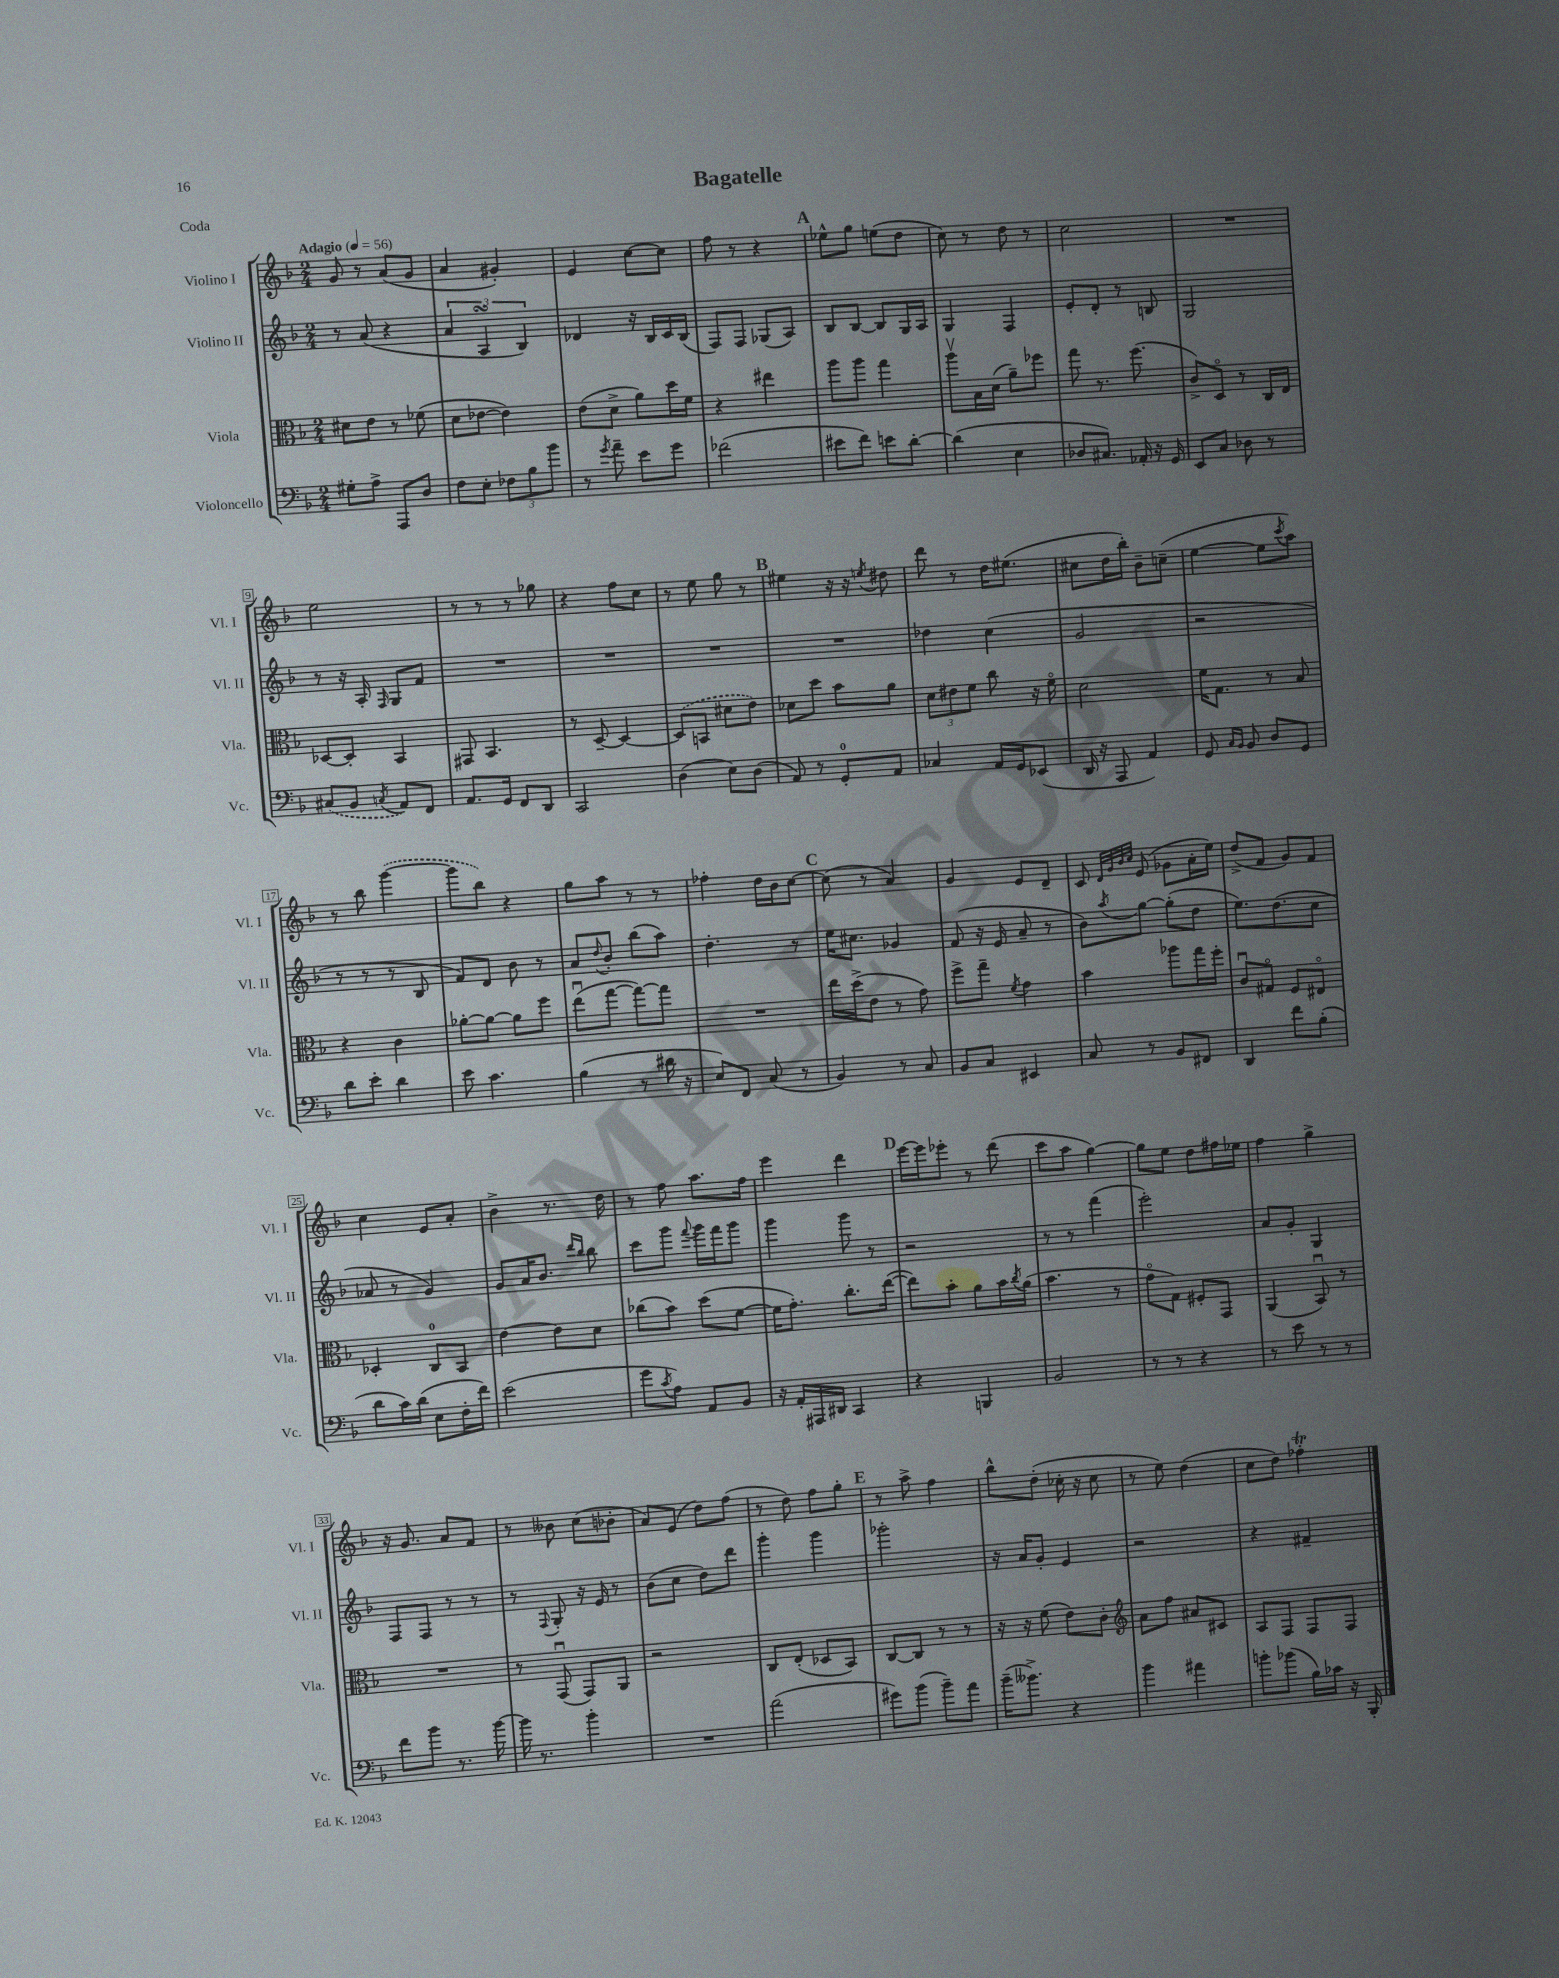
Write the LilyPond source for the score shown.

\header { title = "Bagatelle" piece = "Coda" }
<<
\new StaffGroup <<
\new Staff = "s0" \with { instrumentName = "Violino I" shortInstrumentName = "Vl. I" } {
    \clef treble \key f \major \numericTimeSignature \time 2/4 \tempo "Adagio" 4 = 56
    g'8 r8 a'8( g'8 |
    a'4 gis'4-.) |
    e'4 c''8~ c''8 |
    f''8 r8 r4 |
    \mark \markup { \bold "A" } ees''8-^ g''8 e''8( d''8 |
    c''8) r8 d''8 r8 |
    c''2 |
    R2 |
    e''2 |
    r8 r8 r8 ges''8 |
    r4 f''8 c''8 |
    r8 e''8 g''8 r8 |
    \mark \markup { \bold "B" } eis''4 r16 r16 \acciaccatura { e''8 } dis''8 |
    d'''8 r8 d''16 eis''8.( |
    cis''8 d''16 bes''16-.) bes'8-- c''8--( |
    e''4~ e''8 \acciaccatura { c'''8 } a''8) |
    r8 bes''8 \once \slurDashed g'''4~( |
    g'''8 bes''8) r4 |
    g''8 a''8 r8 r8 |
    fes''4-. d''16 bes'16 c''8~ |
    \mark \markup { \bold "C" } c''8( r8 a'4) |
    g'4 e'8 d'8-- |
    c'8 \grace { d'32 g'32 bes'32 c''32 } e'8( ges'8 a'16-. e''16) |
    d''8->( f'8 g'8) f'8 |
    c''4 e'8 a'8-. |
    bes'4-> r8. d''16 |
    r8 f''8 a''8. f''16 |
    e'''4 d'''4 |
    \mark \markup { \bold "D" } e'''16~ e'''16 ees'''8-. r8 d'''8( |
    c'''8 a''8 g''4~) |
    g''8 e''8 d''8 fis''16 ees''16 |
    f''4 g''4-> |
    r16 g'8. a'8 f'8 |
    r8 beses'8 c''8( bes'8-. |
    a'8) e'8( d''8) f''8( |
    r8 d''8) f''8 g''8-. |
    \mark \markup { \bold "E" } r8 a''8-> f''4 |
    bes''8-^ d''8-.( ces''16-. r16 ces''8 |
    r8 e''8) d''4( |
    c''8 d''8) fes''4-.\trill \bar "|." |
}
\new Staff = "s1" \with { instrumentName = "Violino II" shortInstrumentName = "Vl. II" } {
    \clef treble \key f \major \numericTimeSignature \time 2/4
    r8 a'8( r4 |
    \tuplet 3/2 { a'4 a4\turn bes4) } |
    des'4 r16 bes16 c'16 bes16( |
    f8) f8 ges8( a8) |
    \mark \markup { \bold "A" } bes8 bes8~ bes8 g16 a16 |
    g4 f4 |
    e'8-. d'8-. r8 b8 |
    g2 |
    r8 r16 a16-. \grace { f16 } g8 f'8 |
    R2 |
    R2 |
    R2 |
    \mark \markup { \bold "B" } R2 |
    des''4 c''4( |
    g'2 |
    r2 |
    r8 r8 r8 bes8 |
    f'8) d'8 bes'8 r8 |
    a'8 \appoggiatura { d''8 } bes'8-. bes''8( a''8) |
    d''4.-. r8 |
    \mark \markup { \bold "C" } e''16 cis''8. ges'4 |
    f'8( r16 e'16 a'8-- r8 |
    bes'8) \acciaccatura { a''8 } g''8~ g''8-.( d''8 |
    e''8.) d''8.( c''8 |
    aes'8 r8 g'4) |
    g'8 a'16 bes'8. \grace { d'''16 bes''16 } bes''8 |
    c'''8 g'''8 \appoggiatura { f'''8 } g'''16 f'''16 g'''8 |
    g'''4 g'''8 r8 |
    \mark \markup { \bold "D" } r2 |
    r8 r8 f'''4( |
    e'''2-.) |
    a'8 g'8-. g4 |
    f8 f8 r8 r8 |
    r8 \appoggiatura { f8 } g8-. r16 e'16 r8 |
    bes'8( c''8 d''8) d'''8 |
    g'''4-. g'''4 |
    \mark \markup { \bold "E" } ges'''2-. |
    r16 a'16 g'8-. e'4 |
    r2 |
    r4 fis'4-- \bar "|." |
}
\new Staff = "s2" \with { instrumentName = "Viola" shortInstrumentName = "Vla." } {
    \clef alto \key f \major \numericTimeSignature \time 2/4
    dis'8 e'8 r8 fes'8( |
    d'8 ees'8~ ees'4) |
    e'8( d'8-> a'8) d''16 f'16 |
    r4 eis''4 |
    \mark \markup { \bold "A" } a''8 a''8 g''4 |
    a''8\upbow bes16 d'16( a'8--) fes''8 |
    g''8 r8. f''8.( |
    c'8->) d8\flageolet r8 c16 e16 |
    des8~ des8-. bes,4 |
    gis,8 bes,4. |
    r8 d8~-- d4~ |
    \once \slurDashed d8( b,8 dis'8 e'8) |
    \mark \markup { \bold "B" } des'8 d''8 bes'8 a'8 |
    \tuplet 3/2 { d'8 eis'8 f'8 } c''8 r16 f'16\flageolet |
    d'2 |
    f'16 g8. r8 bes8 |
    r4 c'4 |
    aes'8~-. aes'8~ aes'8 f''8 |
    e''8\downbow( g''8~ g''8~) g''8 |
    R2 |
    \mark \markup { \bold "C" } e''16 d''16->( e'8 r8 g'8) |
    f''8-> g''8-- \acciaccatura { f'8 } g'4 |
    bes'4 aes''8 g''16 f''16-. |
    c'8\downbow gis8\flageolet f8 eis8\flageolet |
    des4-. c8-0 bes,8 |
    e'4~ e'8 d'8 |
    ces''8( bes'8) d''8( f'8~ |
    f'16 g'8.-.) c''8.-. e''16~( |
    \mark \markup { \bold "D" } e''8) bes'8-. a'8 bes'16 \acciaccatura { c''8 } a'16( |
    bes'4. r8 |
    g'8\flageolet g8) fis8-. g,8 |
    a,4( bes,8\downbow) r8 |
    R2 |
    r8 g,8\downbow( g,8) a,8 |
    r2 |
    c8 e8-.( des8 bes,8) |
    \mark \markup { \bold "E" } c8~ c8 r8 r8 |
    r16 r16 f'8( e'8) c'8-. |
    \clef treble a'8 f''8 ais'8 cis'8 |
    a8 f8 f8 f8 \bar "|." |
}
\new Staff = "s3" \with { instrumentName = "Violoncello" shortInstrumentName = "Vc." } {
    \clef bass \key f \major \numericTimeSignature \time 2/4
    gis8-. a8-> a,,8 d8 |
    f8 e8-. \tuplet 3/2 { fes8 bes8 bes'8 } |
    r8 \acciaccatura { g'8 } a'8-- e'8 g'8 |
    fes'2( |
    \mark \markup { \bold "A" } eis'8 f'8) e'8 d'8~-. |
    d'4( e4 |
    des8 cis8.) aes,16-. r16 g,16 |
    e,8 c8 des8 r8 |
    \once \slurDashed cis8( bes,8 \acciaccatura { c8 } a,8) f,8 |
    a,8. g,16 f,8 d,8 |
    c,2 |
    d4( e8) d8( |
    \mark \markup { \bold "B" } a,8) r8 g,8-0-. a,8 |
    ces4 a,16 g,16 ees,8( |
    d,16 r16 a,,8 a,4) |
    g,8 \grace { c16 bes,16 } bes,8 d8 g,8 |
    d'8 e'8-. d'4 |
    e'8 c'4. |
    bes4( r8 dis'16 r16 |
    e8) f,8 c8( r8 |
    \mark \markup { \bold "C" } bes,4) r8 c8 |
    bes,8 c8 eis,4 |
    c8 r8 bes,8 fis,8 |
    d,4 f'8 bes8-.( |
    d'8 c'16) d'16( e8 f16-. f'16) |
    e'2( |
    g'8 \acciaccatura { c'8 } a8) a,8 bes,8 |
    r16 a,16-. ais,,16 dis,16 c,4 |
    \mark \markup { \bold "D" } r4 b,,4 |
    bes,2 |
    r8 r8 r4 |
    r8 e'8 r8 r8 |
    f'8 bes'8 r8. bes'16~ |
    bes'16 r8. bes'4-. |
    R2 |
    a'2( |
    \mark \markup { \bold "E" } gis'8) bes'8( bes'8--) a'8 |
    bes'16--( beses'8.->) r4 |
    bes'4 ais'4 |
    b'8-. bes'8( bes16) ces'16 r16 bes,,16-. \bar "|." |
}
>>
>>
\layout { \context { \Score \override BarNumber.stencil = #(make-stencil-boxer 0.1 0.3 ly:text-interface::print) } }
